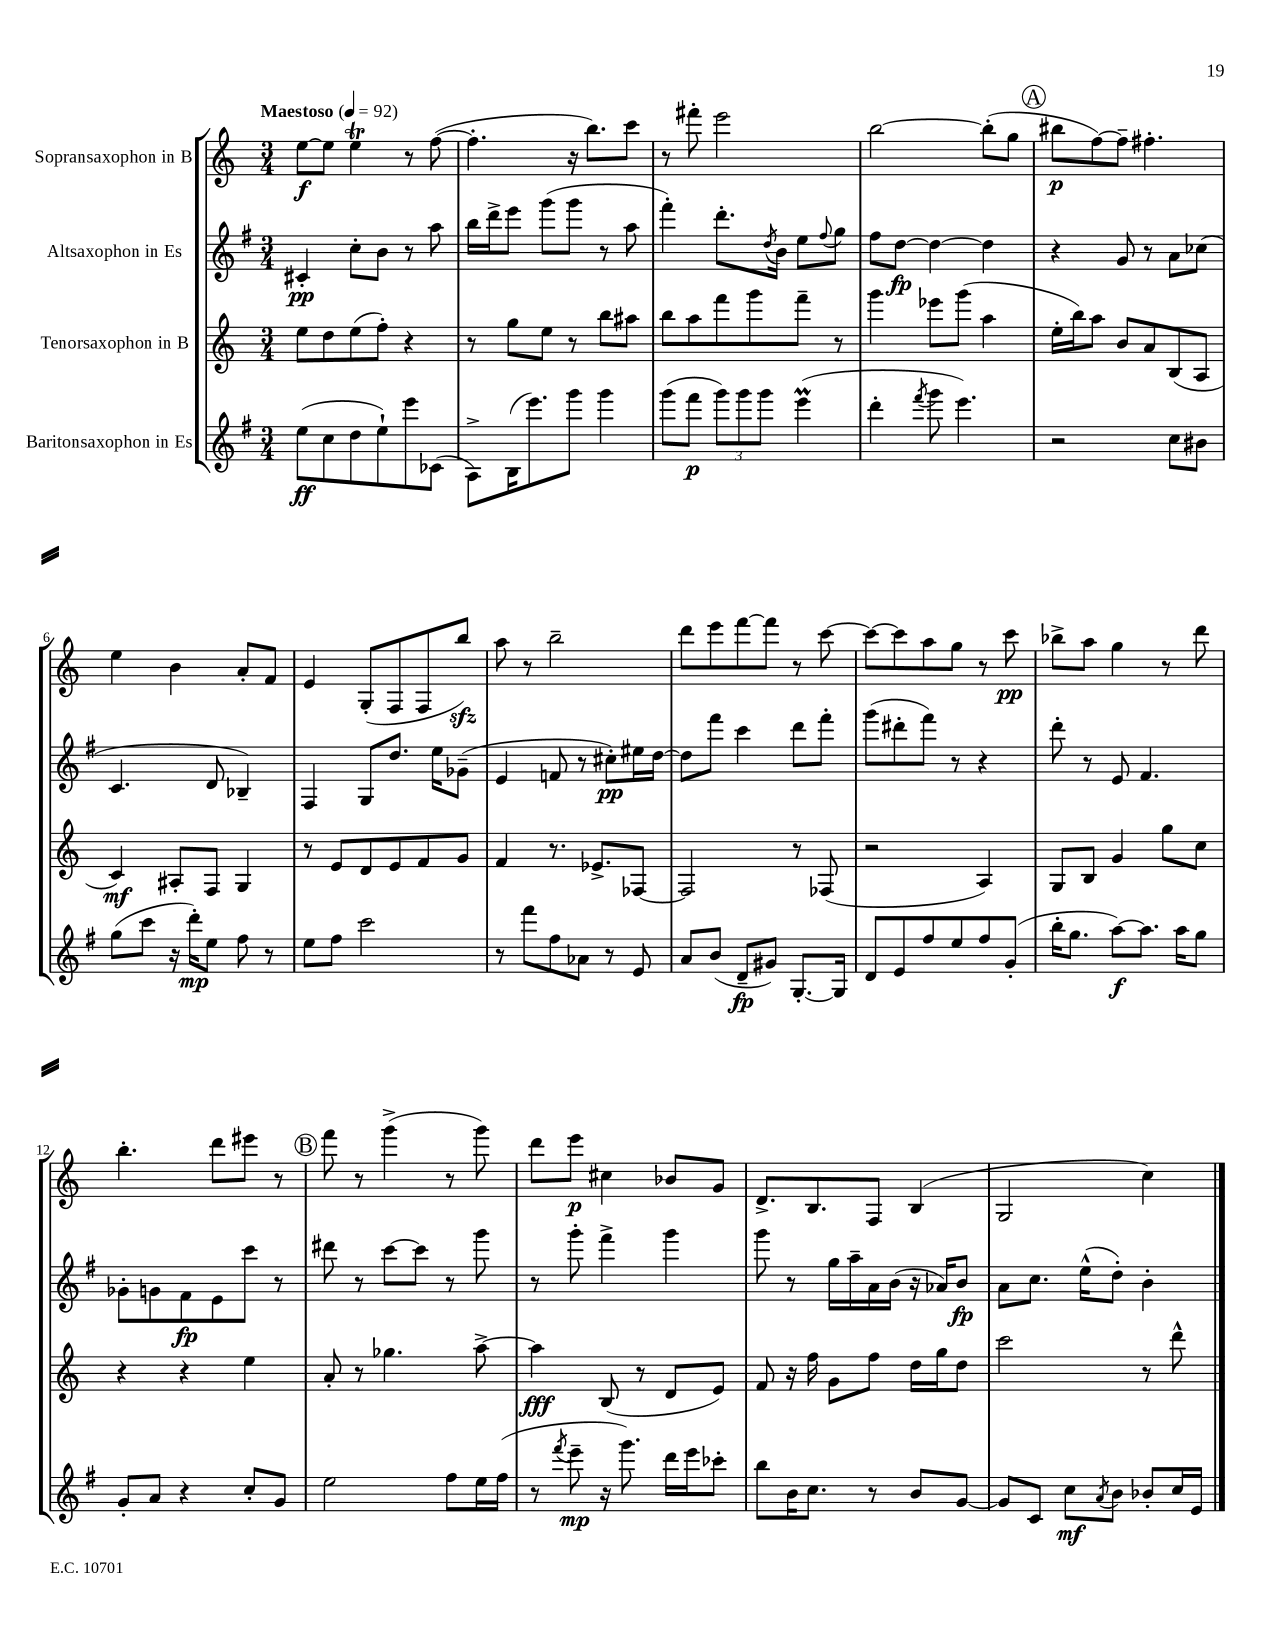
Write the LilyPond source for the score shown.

<<
\new StaffGroup <<
\new Staff = "s0" \with { instrumentName = "Sopransaxophon in B" } {
    \clef treble \key c \major \numericTimeSignature \time 3/4 \tempo "Maestoso" 4 = 92
    e''8~\f e''8 e''4\trill r8 f''8~( |
    f''4.-. r16 b''8.) c'''8 |
    r8 fis'''8-. e'''2 |
    b''2~ b''8-.( g''8 |
    \mark \markup { \circle "A" } bis''8\p f''8~) f''8-- fis''4.-. |
    e''4 b'4 a'8-. f'8 |
    e'4 g8-.( f8 f8 b''8\sfz) |
    a''8 r8 b''2-- |
    d'''8 e'''8 f'''8~ f'''8 r8 c'''8~ |
    c'''8~ c'''8 a''8 g''8 r8 c'''8\pp |
    bes''8-> a''8 g''4 r8 d'''8 |
    b''4.-. d'''8 eis'''8 r8 |
    \mark \markup { \circle "B" } f'''8 r8 g'''4->( r8 g'''8) |
    d'''8 e'''8\p cis''4 bes'8 g'8 |
    d'8.-> b8. f8 b4( |
    g2 c''4) \bar "|." |
}
\new Staff = "s1" \with { instrumentName = "Altsaxophon in Es" } {
    \clef treble \key g \major \numericTimeSignature \time 3/4
    cis'4-.\pp c''8-. b'8 r8 a''8 |
    b''16 d'''16-> e'''8 g'''8( g'''8 r8 a''8 |
    fis'''4-.) d'''8.-. \acciaccatura { d''8 } b'16 e''8 \appoggiatura { fis''8 } g''8 |
    fis''8 d''8~\fp d''4~ d''4 |
    \mark \markup { \circle "A" } r4 g'8 r8 a'8 ces''8( |
    c'4. d'8 bes4--) |
    fis4 g8 d''8. e''16 ges'8--( |
    e'4 f'8 r8 cis''8-.\pp) eis''16 d''16~ |
    d''8 fis'''8 c'''4 d'''8 fis'''8-. |
    g'''8( dis'''8-. fis'''8) r8 r4 |
    d'''8-. r8 e'8 fis'4. |
    ges'8-. g'8 fis'8\fp e'8 c'''8 r8 |
    \mark \markup { \circle "B" } dis'''8 r8 c'''8~ c'''8 r8 g'''8 |
    r8 g'''8-. fis'''4-> g'''4 |
    g'''8 r8 g''16 a''16-- a'16 b'16( r16 aes'16) b'8\fp |
    a'8 c''8. e''16-^( d''8-.) b'4-. \bar "|." |
}
\new Staff = "s2" \with { instrumentName = "Tenorsaxophon in B" } {
    \clef treble \key c \major \numericTimeSignature \time 3/4
    e''8 d''8 e''8( f''8-.) r4 |
    r8 g''8 e''8 r8 b''8 ais''8 |
    b''8 a''8 f'''8 g'''8 f'''8-- r8 |
    g'''4 ees'''8 g'''8( a''4 |
    \mark \markup { \circle "A" } e''16-. b''16) a''8 b'8 a'8 b8( a8 |
    c'4\mf) ais8-. f8 g4 |
    r8 e'8 d'8 e'8 f'8 g'8 |
    f'4 r8. ees'8.-> fes8~ |
    fes2 r8 fes8( |
    r2 a4) |
    g8 b8 g'4 g''8 c''8 |
    r4 r4 e''4 |
    \mark \markup { \circle "B" } a'8-. r8 ges''4. a''8~-> |
    a''4\fff b8( r8 d'8 e'8) |
    f'8 r16 f''16 g'8 f''8 d''16 g''16 d''8 |
    c'''2 r8 d'''8-^ \bar "|." |
}
\new Staff = "s3" \with { instrumentName = "Baritonsaxophon in Es" } {
    \clef treble \key g \major \numericTimeSignature \time 3/4
    e''8\ff( c''8 d''8 e''8-!) e'''8 ces'8( |
    a8->) b16( e'''8.) g'''8 g'''4 |
    g'''8( fis'''8\p \tuplet 3/2 { g'''8) g'''8 g'''8 } e'''4\prall( |
    d'''4-. \acciaccatura { fis'''8 } g'''8 e'''4.) |
    \mark \markup { \circle "A" } r2 c''8 bis'8 |
    g''8( c'''8 r16 d'''16-.\mp) e''8 fis''8 r8 |
    e''8 fis''8 c'''2 |
    r8 fis'''8 fis''8 aes'8 r8 e'8 |
    a'8 b'8( d'8--\fp gis'8) g8.~-. g16 |
    d'8 e'8 fis''8 e''8 fis''8 g'8-.( |
    b''16-. g''8. a''8~\f) a''8. a''16 g''8 |
    g'8-. a'8 r4 c''8-. g'8 |
    \mark \markup { \circle "B" } e''2 fis''8 e''16 fis''16( |
    r8 \acciaccatura { fis'''8 } e'''8--\mp r16 g'''8.) d'''16 e'''16 ces'''8-. |
    b''8 b'16 c''8. r8 b'8 g'8~ |
    g'8 c'8 c''8\mf \acciaccatura { a'8 } b'8 bes'8-. c''16 e'16 \bar "|." |
}
>>
>>
